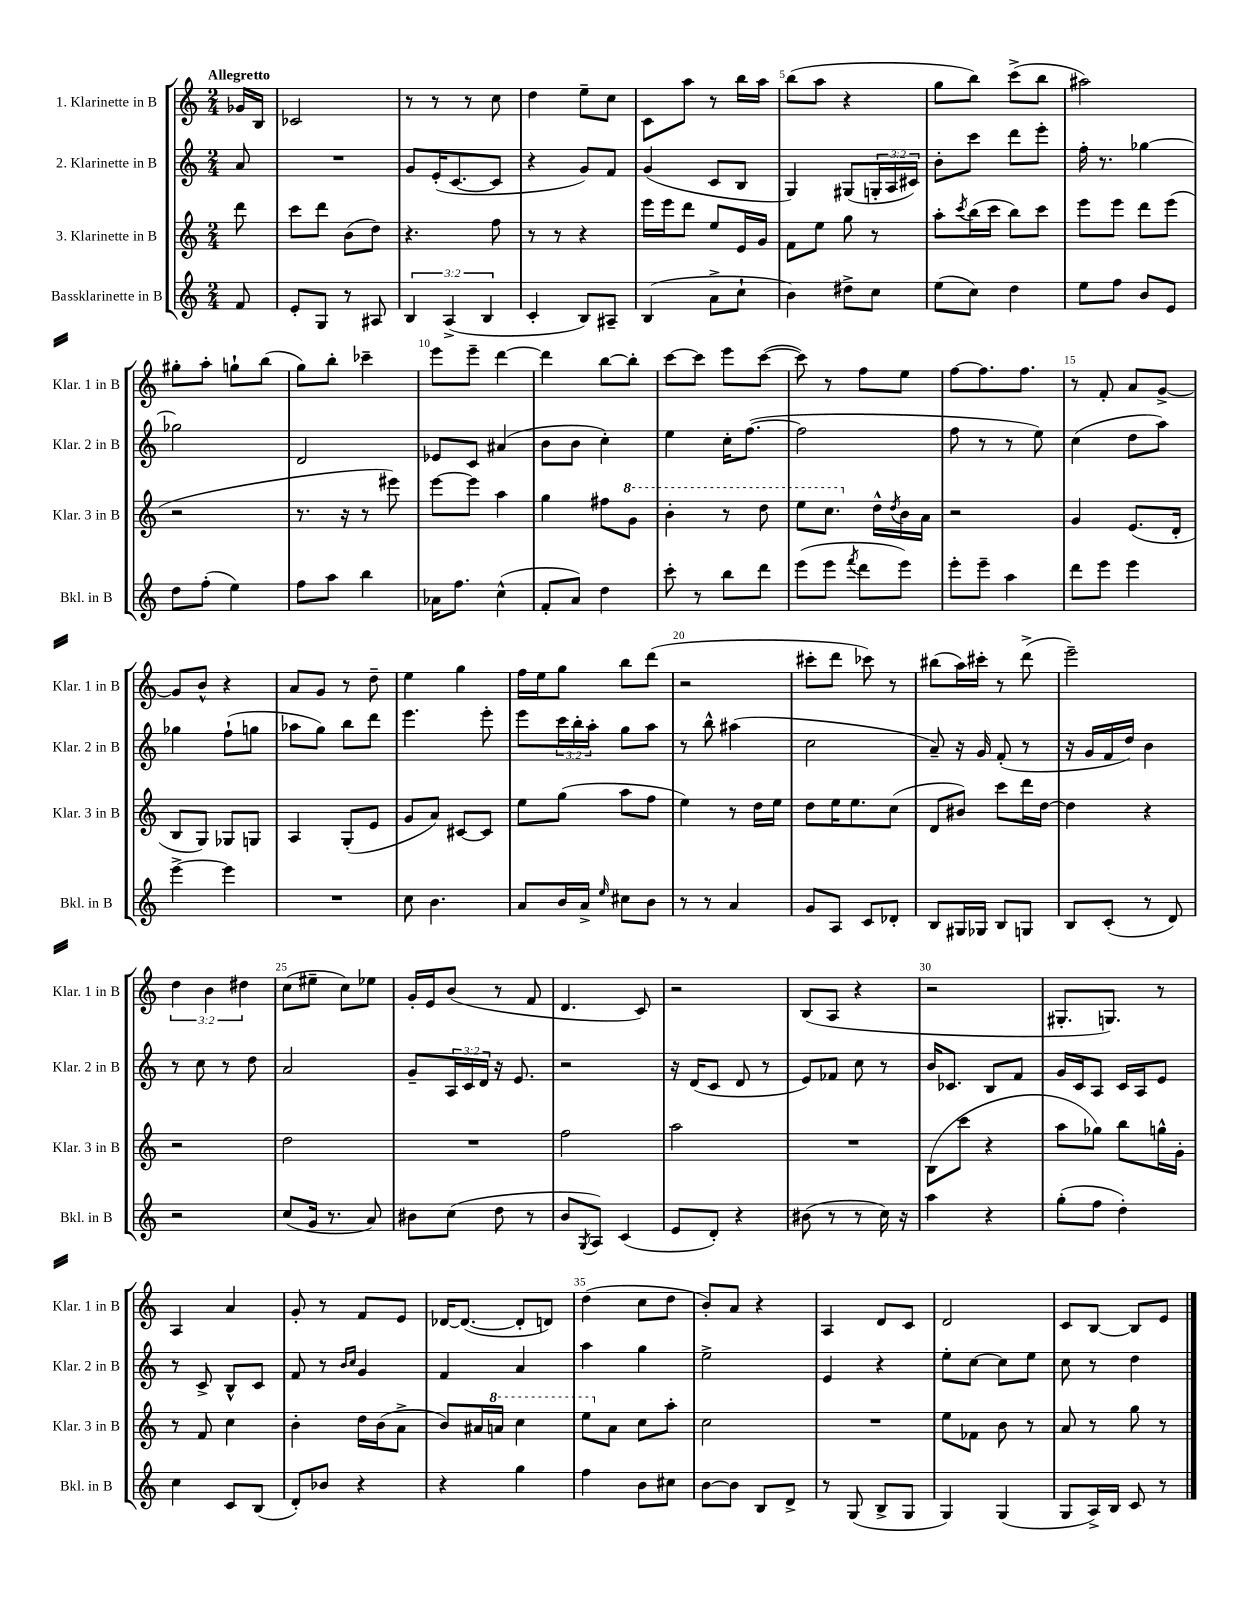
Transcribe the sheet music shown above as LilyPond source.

<<
\new StaffGroup <<
\new Staff = "s0" \with { instrumentName = "1. Klarinette in B" shortInstrumentName = "Klar. 1 in B" } {
    \clef treble \key c \major \numericTimeSignature \time 2/4 \override Staff.TupletNumber.text = #tuplet-number::calc-fraction-text \partial 8 \tempo "Allegretto"
    ges'16 b16 |
    ces'2 |
    r8 r8 r8 c''8 |
    d''4 e''8-- c''8 |
    c'8 a''8 r8 b''16 a''16 |
    b''8( a''8 r4 |
    g''8 b''8) c'''8->( b''8 |
    ais''2) |
    gis''8-. a''8-. g''8-! b''8( |
    g''8) b''8-. ces'''4-- |
    e'''8 e'''8-- d'''4~ |
    d'''4 b''8~ b''8-. |
    c'''8~ c'''8 e'''8 c'''8~( |
    c'''8) r8 f''8 e''8 |
    f''8~ f''8. f''8. |
    r8 f'8-. a'8 g'8~-> |
    g'8 b'8-^ r4 |
    a'8 g'8 r8 d''8-- |
    e''4 g''4 |
    f''16 e''16 g''8 b''8 d'''8( |
    r2 |
    cis'''8-. d'''8 ces'''8) r8 |
    bis''8( a''16) cis'''16-. r8 d'''8->( |
    e'''2--) |
    \tuplet 3/2 { d''4 b'4 dis''4 } |
    c''8( eis''8-- c''8) ees''8 |
    g'16-. e'16 b'8( r8 f'8 |
    d'4. c'8) |
    r2 |
    b8( a8 r4 |
    r2 |
    gis8.-. g8.) r8 |
    a4 a'4 |
    g'8-. r8 f'8 e'8 |
    des'16~ des'8.~( des'8-. d'8) |
    d''4( c''8 d''8 |
    b'8-.) a'8 r4 |
    a4 d'8 c'8 |
    d'2 |
    c'8 b8~ b8 e'8 \bar "|." |
}
\new Staff = "s1" \with { instrumentName = "2. Klarinette in B" shortInstrumentName = "Klar. 2 in B" } {
    \clef treble \key c \major \numericTimeSignature \time 2/4 \override Staff.TupletNumber.text = #tuplet-number::calc-fraction-text \partial 8
    a'8 |
    R2 |
    g'8 e'16-.( c'8.~ c'8 |
    r4 g'8) f'8 |
    g'4( c'8 b8 |
    g4) gis8( \tuplet 3/2 { g16-. a16 cis'16) } |
    b'8-. c'''8 d'''8 e'''8-. |
    f''16-. r8. ges''4~ |
    ges''2 |
    d'2 |
    ees'8 c'8 ais'4( |
    b'8 b'8 c''4-.) |
    e''4 c''16-. f''8.~( |
    f''2 |
    f''8 r8 r8 e''8) |
    c''4( d''8 a''8) |
    ges''4 f''8-!( g''8 |
    aes''8 g''8) b''8 d'''8 |
    e'''4. e'''8-. |
    e'''8 \tuplet 3/2 { c'''16 b''16-. a''16-. } g''8 a''8 |
    r8 b''8-^ ais''4( |
    c''2 |
    a'8--) r16 g'16 f'8-.( r8 |
    r16 g'16 f'16 d''16) b'4 |
    r8 c''8 r8 d''8 |
    a'2 |
    g'8-- \tuplet 3/2 { a16 c'16 d'16 } r16 e'8. |
    r2 |
    r16 d'16( c'8 d'8 r8 |
    e'8) fes'8 c''8 r8 |
    b'16 ces'8. b8 f'8 |
    g'16 c'16 a8 c'16 a16 e'8 |
    r8 c'8-> b8-^ c'8 |
    f'8 r8 \grace { b'16 c''16 } g'4 |
    f'4 a'4 |
    a''4 g''4 |
    e''2-> |
    e'4 r4 |
    e''8-. c''8~ c''8 e''8 |
    c''8 r8 d''4 \bar "|." |
}
\new Staff = "s2" \with { instrumentName = "3. Klarinette in B" shortInstrumentName = "Klar. 3 in B" } {
    \clef treble \key c \major \numericTimeSignature \time 2/4 \partial 8
    d'''8 |
    c'''8 d'''8 b'8( d''8) |
    r4. f''8 |
    r8 r8 r4 |
    e'''16 e'''16 d'''8 e''8 e'16 g'16 |
    f'8 e''8 g''8 r8 |
    a''8-. \acciaccatura { c'''8 } b''16( c'''16 b''8) c'''8 |
    e'''8 e'''8 d'''8 e'''8( |
    r2 |
    r8. r16 r8 eis'''8) |
    e'''8~ e'''8 a''4 |
    g''4 fis''8 \ottava #1 g''8 |
    b''4-. r8 d'''8 |
    e'''8 c'''8. \ottava #0 d''16-^ \acciaccatura { d''8 } b'16 a'16 |
    r2 |
    g'4 e'8.( d'16-. |
    b8 g8) ges8 g8 |
    a4 g8-.( e'8 |
    g'8 a'8) cis'8~ cis'8 |
    e''8 g''8( a''8 f''8 |
    e''4) r8 d''16 e''16 |
    d''8 e''16 e''8. c''8( |
    d'8 bis'8) c'''8 d'''16 d''16~ |
    d''4 r4 |
    r2 |
    d''2 |
    R2 |
    f''2 |
    a''2 |
    R2 |
    b8( c'''8 r4 |
    a''8 ges''8) b''8 g''16-^ g'16-. |
    r8 f'8 c''4 |
    b'4-. d''16 b'16( a'8-> |
    b'8) ais'16 \ottava #1 a''!16 c'''4 |
    e'''8 \ottava #0 a'8 c''8 a''8-. |
    c''2 |
    R2 |
    e''8 fes'8 b'8 r8 |
    a'8 r8 g''8 r8 \bar "|." |
}
\new Staff = "s3" \with { instrumentName = "Bassklarinette in B" shortInstrumentName = "Bkl. in B" } {
    \clef treble \key c \major \numericTimeSignature \time 2/4 \override Staff.TupletNumber.text = #tuplet-number::calc-fraction-text \partial 8
    f'8 |
    e'8-. g8 r8 ais8 |
    \tuplet 3/2 { b4 a4->( b4 } |
    c'4-. b8) ais8-- |
    b4( a'8-> c''8-! |
    b'4) dis''8-> c''8 |
    e''8( c''8) d''4 |
    e''8 f''8 b'8 e'8 |
    d''8 f''8-.( e''4) |
    f''8 a''8 b''4 |
    aes'16 f''8. c''4-^( |
    f'8-. a'8) d''4 |
    c'''8-. r8 b''8 d'''8 |
    e'''8( e'''8 \acciaccatura { f'''8 } d'''8 e'''8) |
    e'''8-. e'''8-- a''4 |
    d'''8 e'''8 e'''4 |
    e'''4~-> e'''4 |
    R2 |
    c''8 b'4. |
    a'8 b'16 a'16-> \grace { e''16 } cis''8 b'8 |
    r8 r8 a'4 |
    g'8 a8 c'8 des'8-. |
    b8 gis16 ges16 b8 g8 |
    b8 c'8-.( r8 d'8) |
    r2 |
    c''8( g'16 r8. a'8) |
    bis'8 c''8( d''8 r8 |
    b'8 \acciaccatura { g8 } a8) c'4( |
    e'8 d'8-.) r4 |
    bis'8( r8 r8 c''16) r16 |
    a''4 r4 |
    g''8-.( f''8 d''4-.) |
    c''4 c'8 b8( |
    d'8-.) bes'8 r4 |
    r4 g''4 |
    f''4 b'8 cis''8 |
    b'8~ b'8 b8 d'8-> |
    r8 g8( b8-> g8 |
    g4) g4( |
    g8 a16->) b16 c'8 r8 \bar "|." |
}
>>
>>
\layout { \context { \Score \override BarNumber.break-visibility = ##(#f #t #t) barNumberVisibility = #(every-nth-bar-number-visible 5) } }
